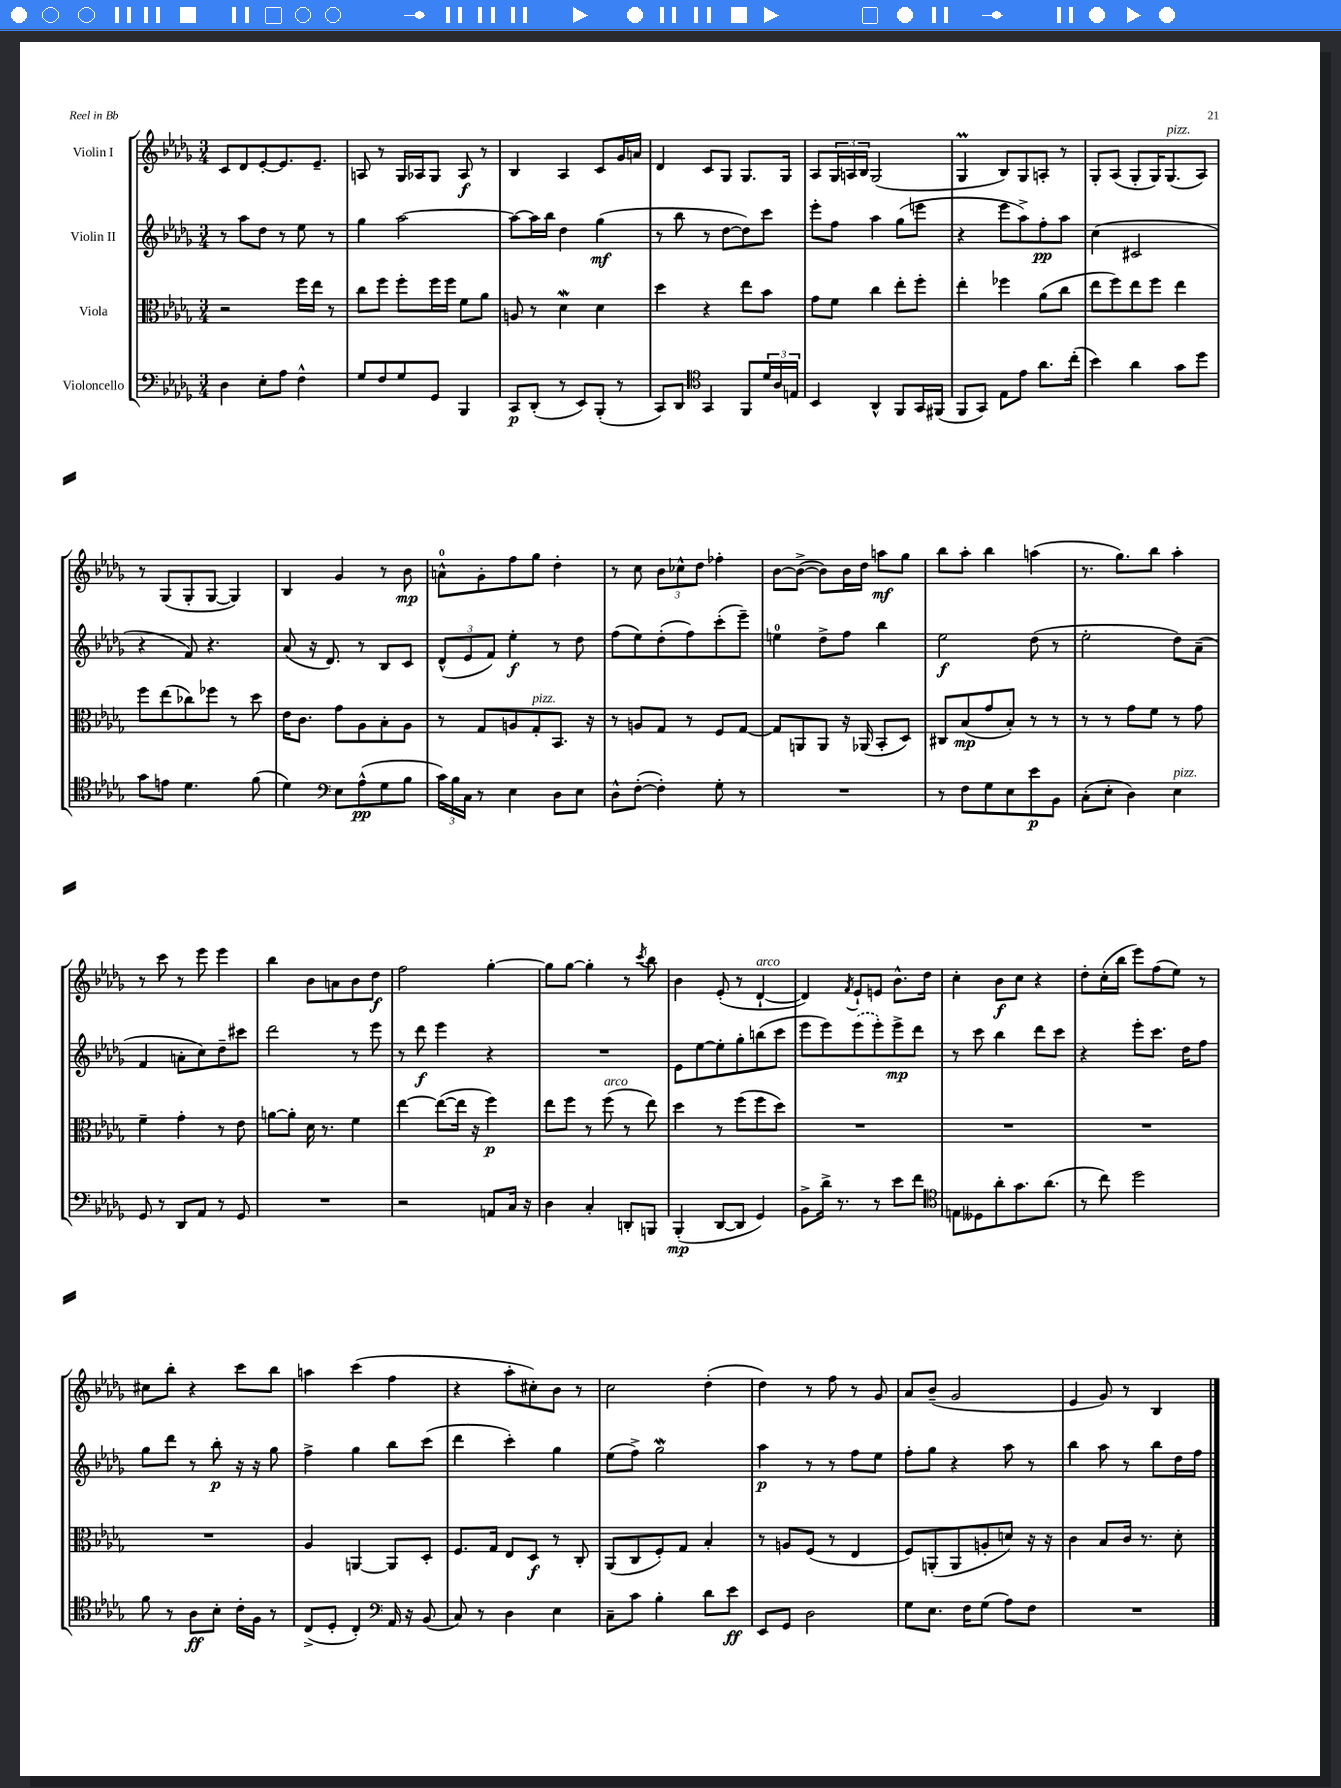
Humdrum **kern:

**kern	**dynam	**kern	**dynam	**kern	**dynam	**kern	**dynam
*part4	*part4	*part3	*part3	*part2	*part2	*part1	*part1
*staff4	*staff4	*staff3	*staff3	*staff2	*staff2	*staff1	*staff1
*I"Violoncello	*	*I"Viola	*	*I"Violin II	*	*I"Violin I	*
*clefF4	*	*clefC3	*	*clefG2	*	*clefG2	*
*k[b-e-a-d-g-]	*	*k[b-e-a-d-g-]	*	*k[b-e-a-d-g-]	*	*k[b-e-a-d-g-]	*
*M3/4	*	*M3/4	*	*M3/4	*	*M3/4	*
=98	=98	=98	=98	=98	=98	=98	=98
4D-\	.	2r	.	8r	.	8c/L	.
.	.	.	.	8aa-\L	.	8d-/	.
8E-'\L	.	.	.	8dd-\J	.	[8e-'/	.
8A-\J	.	.	.	8r	.	8.e-/]	.
4F^^\	.	16ff\LL	.	8ee-\	.	.	.
.	.	16ee-\JJ	.	.	.	8.e-~/J	.
.	.	8r	.	8r	.	.	.
=99	=99	=99	=99	=99	=99	=99	=99
8G-/L	.	8cc\L	.	4gg-\	.	8An/	.
8F/	.	8ff\J	.	.	.	8r	.
8G-/	.	8ff'\L	.	[2aa-\	.	16G-/LL	.
.	.	.	.	.	.	16A-X/J	.
8GG-/J	.	16ff\L	.	.	.	8G-/J	.
.	.	16ff\JJ	.	.	.	.	.
4BBB-/	.	8f\L	.	.	.	8A-/	f
.	.	8a-\J	.	.	.	8r	.
=100	=100	=100	=100	=100	=100	=100	=100
8CC/L	p	8An/	.	8aa-\L_	.	4B-/	.
(8DD-'/J	.	8r	.	16aa-\L]	.	.	.
.	.	.	.	16bb-\JJ	.	.	.
8r	.	4d-w\	.	4dd-\	.	4A-/	.
8EE-/L)	.	.	.	.	.	.	.
(8BBB-'/J	.	4d-\	.	(4gg-\	mf	8c/L	.
8r	.	.	.	.	.	16g-/L	.
.	.	.	.	.	.	16an/JJ	.
=101	=101	=101	=101	=101	=101	=101	=101
8CC/L)	.	4dd-\	.	8r	.	4d-/	.
8DD-/J	.	.	.	8bb-\	.	.	.
*clefC4	*	*	*	*	*	*	*
4GG-/	.	4r	.	8r	.	8c/L	.
.	.	.	.	[8dd-\L	.	8G-/J	.
8FF/L	.	8ee-\L	.	8dd-\])	.	8.G-/L	.
24d-/L	.	8b-\J	.	8ccc\J	.	.	.
24A-/	.	.	.	.	.	.	.
.	.	.	.	.	.	16G-/Jk	.
24En/JJ	.	.	.	.	.	.	.
=102	=102	=102	=102	=102	=102	=102	=102
4BB-/	.	8g-\L	.	8eee-'\L	.	8A-/L	.
.	.	8f\J	.	8ff\J	.	24G-/L	.
.	.	.	.	.	.	24An/	.
.	.	.	.	.	.	24B-/JJ	.
4AA-^^/	.	4cc\	.	4aa-\	.	(2G-/	.
8FF/L	.	8ee-'\L	.	(8gg-\L	.	.	.
16GG-/L	.	8ff'\J	.	8eeen\J	.	.	.
(16FF#X/JJ	.	.	.	.	.	.	.
=103	=103	=103	=103	=103	=103	=103	=103
8FF/L	.	4ee-'\	.	4r	.	4G-M/	.
8GG-/J)	.	.	.	.	.	.	.
8E-\L	.	4ff-X\	.	8eee-\L	.	8B-/L)	.
8e-\J	.	.	.	8aa-^\)	.	8G-/	.
8.a-\L	.	(8a-\L	.	8ff'\	pp	8An'/J	.
.	.	8cc\J	.	8aa-\J	.	8r	.
(16cc'\Jk	.	.	.	.	.	.	.
=104	=104	=104	=104	=104	=104	=104	=104
4b-\)	.	8ee-\L	.	(4cc\	.	8G-'/L	.
.	.	8ff\)	.	.	.	(8A-/J	.
4a-\	.	8ee-\	.	2c#X/	.	8G-'/L	.
.	.	8ff\J	.	.	.	16G-/K)	.
!	!	!	!	!	!	!LO:TX:a:i:t=pizz.	!
.	.	.	.	.	.	(8.G-/	.
8g-\L	.	4ee-\	.	.	.	.	.
8dd-\J	.	.	.	.	.	8A-/J)	.
!!LO:LB:g=z
=105	=105	=105	=105	=105	=105	=105	=105
8g-\L	.	8ff\L	.	4r	.	8r	.
8en\J	.	(8ee-\	.	.	.	(8G-/L	.
4.d-\	.	8cc-X\)	.	8f/)	.	8G-'/	.
.	.	8ff-X\J	.	4.r	.	[8G-/J	.
.	.	8r	.	.	.	4G-/])	.
(8f\	.	8dd-\	.	.	.	.	.
=106	=106	=106	=106	=106	=106	=106	=106
4d-\)	.	16e-\KL	.	(8a-/	.	4B-/	.
.	.	8.c\J	.	.	.	.	.
.	.	.	.	16r	.	.	.
.	.	.	.	8.d-/)	.	.	.
*clefF4	*	*	*	*	*	*	*
8E-\L	.	8g-\L	.	.	.	4g-/	.
(8A-^^\	pp	8A-\	.	8r	.	.	.
8G-\	.	8B-'\	.	8B-/L	.	8r	.
8B-\J	.	8A-\J	.	8c/J	.	8b-\	mp
=107	=107	=107	=107	=107	=107	=107	=107
24c\LL)	.	8r	.	(12d-^^/L	.	8an^^\L	.
24B-\	.	.	.	.	.	.	.
24C\JJ	.	.	.	12e-/	.	.	.
8r	.	8G-/L	.	.	.	8g-'\	.
.	.	.	.	12f/J)	.	.	.
4E-\	.	8An/	.	4ee-'\	f	8ff\	.
!	!	!LO:TX:a:i:t=pizz.	!	!	!	!	!
.	.	8G-'/	.	.	.	8gg-\J	.
8D-\L	.	8.BB-/J	.	8r	.	4dd-'\	.
8E-\J	.	.	.	8dd-\	.	.	.
.	.	16r	.	.	.	.	.
=108	=108	=108	=108	=108	=108	=108	=108
8D-^^\L	.	8r	.	(8ff\L	.	8r	.
([8F'\J	.	8An/L	.	8ee-\)	.	8cc\	.
4F'\])	.	8G-/J	.	(8dd-'\	.	12b-\L	.
.	.	.	.	.	.	12cc-X^^\	.
.	.	8r	.	8ff\)	.	.	.
.	.	.	.	.	.	12dd-\J	.
8G-'\	.	8F/L	.	(8ccc'\	.	4ff-X'\	.
8r	.	[8G-/J	.	8eee-~\J)	.	.	.
=109	=109	=109	=109	=109	=109	=109	=109
2.r	.	8G-/L]	.	4een\	.	[8b-\L	.
.	.	8AAn/	.	.	.	(8b-^\J_	.
.	.	8AA/J	.	8dd-^\L	.	8b-\L])	.
.	.	16r	.	8ff\J	.	16b-\L	.
.	.	(16AA-X/	.	.	.	16dd-\JJ	.
.	.	8BB-'/L	.	4bb-\	.	8aan\L	mf
.	.	8D-/J)	.	.	.	8gg-\J	.
=110	=110	=110	=110	=110	=110	=110	=110
8r	.	8C#X/L	.	2ee-\	f	8bb-\L	.
8F\L	.	(8B-/	mp	.	.	8aa-'\J	.
8G-\	.	8g-/	.	.	.	4bb-\	.
8E-\	.	8B-'/J)	.	.	.	.	.
8e-\	p	8r	.	(8dd-\	.	(4aan\	.
8BB-\J	.	8r	.	8r	.	.	.
=111	=111	=111	=111	=111	=111	=111	=111
(8C'\L	.	8r	.	2ee-'\	.	8.r	.
8E-'\J	.	8r	.	.	.	.	.
.	.	.	.	.	.	8.gg-\L)	.
4D-\)	.	8g-\L	.	.	.	.	.
.	.	8f\J	.	.	.	8bb-\J	.
!LO:TX:a:i:t=pizz.	!	!	!	!	!	!	!
4E-\	.	8r	.	8dd-\L)	.	4aa-'\	.
.	.	8g-\	.	(8a-~\J	.	.	.
!!LO:LB:g=z
=112	=112	=112	=112	=112	=112	=112	=112
8GG-/	.	4f~\	.	4f/	.	8r	.
8r	.	.	.	.	.	8ccc\	.
8DD-/L	.	4g-'\	.	8an'\L	.	8r	.
8AA-/J	.	.	.	8cc\)	.	8eee-\	.
8r	.	8r	.	8dd-~\	.	4eee-\	.
8GG-/	.	8e-\	.	8ccc#X\J	.	.	.
=113	=113	=113	=113	=113	=113	=113	=113
2.r	.	[8an\L	.	2ddd-\	.	4bb-\	.
.	.	8a'\J]	.	.	.	.	.
.	.	16d-\	.	.	.	8b-\L	.
.	.	8.r	.	.	.	.	.
.	.	.	.	.	.	8an\	.
.	.	4f\	.	8r	.	8b-\	.
.	.	.	.	8eee-\	.	8dd-\J	f
=114	=114	=114	=114	=114	=114	=114	=114
2r	.	[4ee-\	.	8r	.	2ff\	.
.	.	.	.	8ddd-\	f	.	.
.	.	(8ee-\L_	.	4eee-\	.	.	.
.	.	16ee-\Jk]	.	.	.	.	.
.	.	16r	.	.	.	.	.
8AAn/L	.	4ff\)	p	4r	.	[4gg-'\	.
16C/Jk	.	.	.	.	.	.	.
16r	.	.	.	.	.	.	.
=115	=115	=115	=115	=115	=115	=115	=115
4D-\	.	8ee-\L	.	2.r	.	8gg-\L]	.
.	.	8ff\J	.	.	.	[8gg-\J	.
4C'/	.	8r	.	.	.	4gg-'\]	.
!	!	!LO:TX:a:i:t=arco	!	!	!	!	!
.	.	(8ff\	.	.	.	.	.
8DDn'/L	.	8r	.	.	.	8r	.
.	.	.	.	.	.	8qccc/	.
8BBBn/J	.	8ee-\)	.	.	.	8bb-\	.
=116	=116	=116	=116	=116	=116	=116	=116
(4BBB-'/	mp	4dd-\	.	8e-\L	.	4b-\	.
.	.	.	.	[8ee-\	.	.	.
[8DD-/L	.	8r	.	8ee-'\]	.	(8e-'/	.
8DD-/J]	.	(8ff\L	.	8gg-'\	.	8r	.
!	!	!	!	!	!	!LO:TX:a:i:t=arco	!
4GG-/)	.	8ff\	.	(8bbn\	.	[4d-`/	.
.	.	8dd-\J)	.	8ccc\J	.	.	.
=117	=117	=117	=117	=117	=117	=117	=117
8BB-^\L	.	2.r	.	8eee-\L	.	4d-/])	.
16d-^\Jk	.	.	.	8eee-\)	.	.	.
8.r	.	.	.	.	.	.	.
.	.	.	.	.	.	8qf/	.
.	.	.	.	(8eee-\	.	8e-`/L	.
8r	.	.	.	8eee-'\)	.	8en/J	.
8e-\L	.	.	.	8eee-^\	mp	8.b-^^\L	.
8f\J	.	.	.	8ddd-\J	.	.	.
.	.	.	.	.	.	16dd-\Jk	.
=118	=118	=118	=118	=118	=118	=118	=118
*clefC4	*	*	*	*	*	*	*
8En\L	.	2.r	.	8r	.	4cc'\	.
8D--X\	.	.	.	8ccc\	.	.	.
8a-'\	.	.	.	4bb-\	.	8b-\L	f
8.g-\	.	.	.	.	.	8cc\J	.
.	.	.	.	8ddd-\L	.	4r	.
(8.a-\J	.	.	.	.	.	.	.
.	.	.	.	8ccc\J	.	.	.
=119	=119	=119	=119	=119	=119	=119	=119
8r	.	2.r	.	4r	.	8dd-'\L	.
8cc\)	.	.	.	.	.	(16cc'\L	.
.	.	.	.	.	.	16bb-\JJ	.
2dd-\	.	.	.	8eee-'\L	.	8eee-\L)	.
.	.	.	.	8.ccc\J	.	(8ff\	.
.	.	.	.	.	.	8ee-\J)	.
.	.	.	.	16dd-\KL	.	.	.
.	.	.	.	8ff\J	.	8r	.
!!LO:LB:g=z
=120	=120	=120	=120	=120	=120	=120	=120
8f\	.	2.r	.	8gg-\L	.	8cc#X\L	.
8r	.	.	.	8ddd-\J	.	8bb-'\J	.
8A-\L	ff	.	.	8r	.	4r	.
8B-'\J	.	.	.	8bb-'\	p	.	.
16c'\LL	.	.	.	16r	.	8ccc\L	.
16F\JJ	.	.	.	16r	.	.	.
8r	.	.	.	8gg-\	.	8bb-\J	.
=121	=121	=121	=121	=121	=121	=121	=121
(8C^/L	.	4A-/	.	4ff^\	.	4aan\	.
8D-'/J	.	.	.	.	.	.	.
4C'/)	.	[4AAn/	.	4gg-\	.	(4ccc\	.
*clefF4	*	*	*	*	*	*	*
16AA-/	.	8AA/L]	.	8bb-\L	.	4ff\	.
16r	.	.	.	.	.	.	.
(8BB-/	.	8D-'/J	.	(8ccc\J	.	.	.
=122	=122	=122	=122	=122	=122	=122	=122
8C/)	.	8.F/L	.	4ddd-\	.	4r	.
8r	.	.	.	.	.	.	.
.	.	16G-/Jk	.	.	.	.	.
4D-\	.	8E-/L	.	4ccc'\)	.	8aa-'\L	.
.	.	8D-/J	f	.	.	8cc#X'\)	.
4E-\	.	8r	.	4gg-\	.	8b-\J	.
.	.	8C'/	.	.	.	8r	.
=123	=123	=123	=123	=123	=123	=123	=123
8C~\L	.	(8AA-/L	.	(8ee-\L	.	2cc\	.
8c\J	.	8C/	.	8ff^\J)	.	.	.
4B-'\	.	8F'/)	.	2gg-w\	.	.	.
.	.	8G-/J	.	.	.	.	.
8d-\L	.	4B-'/	.	.	.	(4dd-'\	.
8e-\J	ff	.	.	.	.	.	.
=124	=124	=124	=124	=124	=124	=124	=124
8EE-/L	.	8r	.	4aa-\	p	4dd-\)	.
8GG-/J	.	8An/L	.	.	.	.	.
2D-\	.	(8F/J	.	8r	.	8r	.
.	.	8r	.	8r	.	8ff\	.
.	.	4E-/	.	8ff\L	.	8r	.
.	.	.	.	8ee-\J	.	8g-/	.
=125	=125	=125	=125	=125	=125	=125	=125
8G-\L	.	8F/L)	.	8ff'\L	.	8a-/L	.
8.E-\J	.	(8AAn'/	.	8gg-\J	.	(8b-~/J	.
.	.	8AA/	.	4r	.	2g-/	.
16F\KL	.	.	.	.	.	.	.
(8G-\J	.	8An'/	.	.	.	.	.
8A-\L)	.	8dn/J)	.	8aa-\	.	.	.
8F\J	.	16r	.	8r	.	.	.
.	.	16r	.	.	.	.	.
=126	=126	=126	=126	=126	=126	=126	=126
2.r	.	4c\	.	4bb-\	.	4e-/	.
.	.	8B-/L	.	8aa-\	.	8g-/)	.
.	.	16c/Jk	.	8r	.	8r	.
.	.	8.r	.	.	.	.	.
.	.	.	.	8bb-\L	.	4B-/	.
.	.	8d-'\	.	16dd-\L	.	.	.
.	.	.	.	16ff\JJ	.	.	.
==	==	==	==	==	==	==	==
*-	*-	*-	*-	*-	*-	*-	*-
